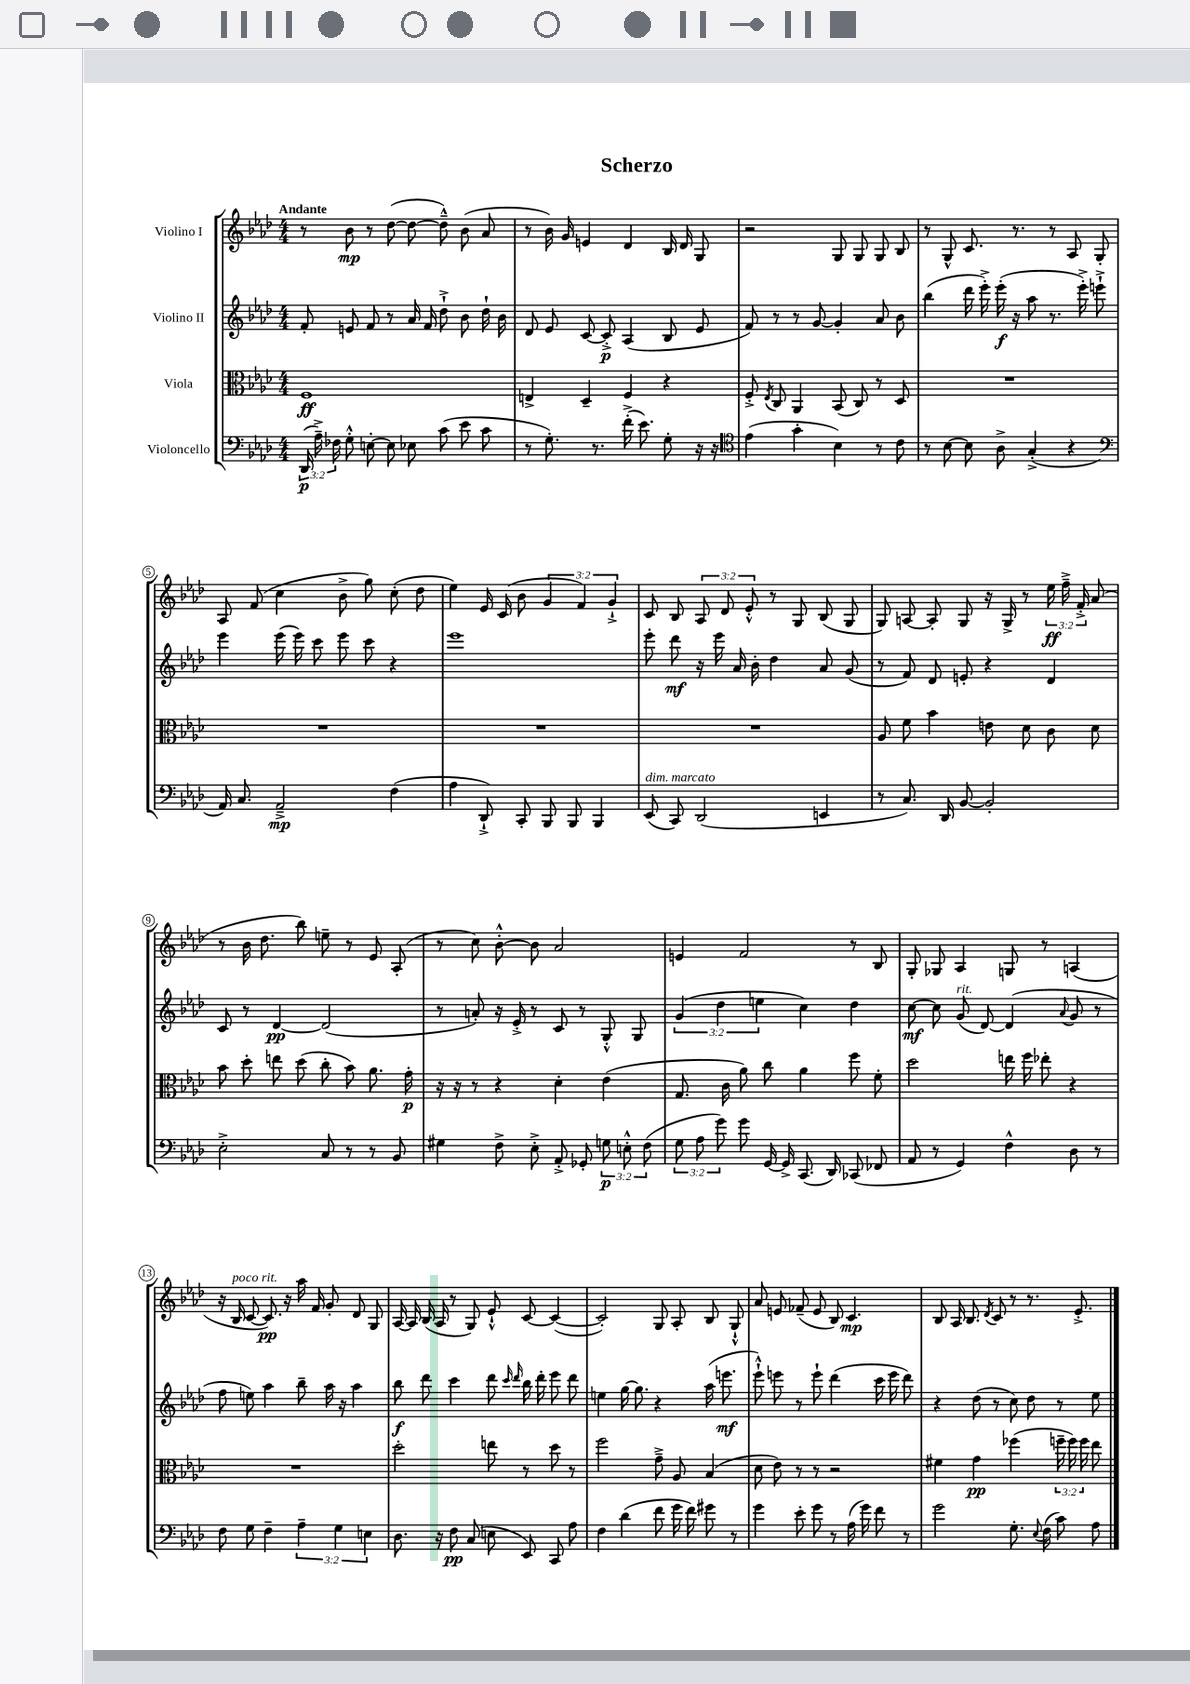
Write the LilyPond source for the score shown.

\header { title = "Scherzo" }
<<
\new StaffGroup <<
\new Staff = "s0" \with { instrumentName = "Violino I" } {
    \clef treble \key aes \major \numericTimeSignature \time 4/4 \override Staff.TupletNumber.text = #tuplet-number::calc-fraction-text \tempo "Andante"
    \autoBeamOff r8 bes'8\mp r8 des''8~( des''8~ des''8---^) bes'8( aes'8 |
    r8 bes'16) g'16 e'4 des'4 bes16 des'16 g8 |
    r2 g8 g8 g8 bes8 |
    r8 g8-^ c'8. r8. r8 aes8 g8-. |
    aes8 f'8( c''4 bes'8-> g''8) c''8-.( des''8 |
    ees''4) ees'16 c'16( bes'8 \tuplet 3/2 { g'4 f'4) g'4-!-> } |
    c'8 bes8 \tuplet 3/2 { aes8 des'8 ees'8-.-^ } r8 g8 bes8( g8 |
    g8) a8~ a8-. g8 r16 g16-> r8 \tuplet 3/2 { ees''16\ff f''16---> f'16-.-> } aes'8( |
    r8 bes'16 des''8. bes''8) e''8-- r8 ees'8 aes8-.( |
    r8 c''8) bes'8~-.-^ bes'8 aes'2 |
    e'4 f'2 r8 bes8 |
    g8-. ges8 aes4 g8 r8 a4( |
    r16 bes16^\markup { \italic "poco rit." } c'8~ c'8.\pp) r16 aes''16 f'16 g'8-. des'8 g8 |
    aes16~ aes16 bes16( aes16 r8 g8) ees'8-!-^ c'8~ c'4~( |
    c'2-.) g8 aes8-. bes8 g8-!-^ |
    aes'8 e'8 fes'8--( e'8 bes8) c'4.\mp |
    bes8 aes16 bes8. \acciaccatura { des'8 } c'8 r8 r8. ees'8.-.-> \bar "|." |
}
\new Staff = "s1" \with { instrumentName = "Violino II" } {
    \clef treble \key aes \major \numericTimeSignature \time 4/4 \override Staff.TupletNumber.text = #tuplet-number::calc-fraction-text
    \autoBeamOff f'8-. e'8 f'8 r8 aes'16 f'16 des''8-!-> bes'8 des''16-! bes'16 |
    des'8 ees'8 c'8~ c'8-.->\p aes4( bes8 ees'8 |
    f'8) r8 r8 g'8~ g'4-. aes'8 bes'8 |
    bes''4( des'''16 ees'''16-.->) ees'''16-.\f( r16 aes''8 r8. ees'''16-.->) e'''8-!-> |
    ees'''4 ees'''16( ees'''16) c'''8 ees'''8 c'''8 r4 |
    ees'''1 |
    ees'''8-. des'''8\mf r16 ees'''16 aes'16 bes'16-. des''4 aes'8 g'8( |
    r8 f'8) des'8 e'8-. r4 des'4 |
    c'8 r8 des'4~\pp des'2( |
    r8 a'8-.) r16 ees'16-.-> r8 c'8 r8 g8-.-^ g8 |
    \tuplet 3/2 { g'4( des''4 e''4 } c''4) des''4 |
    c''8~\mf c''8 g'8^\markup { \italic "rit." }( des'8~) des'4( \appoggiatura { aes'8 } g'8 r8 |
    f''8 e''8) aes''4 bes''8-- aes''16 r16 aes''4 |
    bes''8\f des'''8 c'''4 des'''8 \grace { c'''16 des'''16 } bes''16 des'''16-. ees'''8 des'''8 |
    e''4 g''16~ g''8. r4 aes''16( e'''8.\mf |
    ees'''8-!-^) e'''8 r8 e'''8-! des'''4( c'''16 e'''16 des'''8) |
    r4 des''8( r8 c''8) des''8 r8 ees''8 \bar "|." |
}
\new Staff = "s2" \with { instrumentName = "Viola" } {
    \clef alto \key aes \major \numericTimeSignature \time 4/4 \override Staff.TupletNumber.text = #tuplet-number::calc-fraction-text
    \autoBeamOff f1\ff |
    e4-> des4-- f4 r4 |
    f8-.-> \acciaccatura { ees8 } c8 aes,4 bes,8( c8) r8 des8 |
    R1 |
    R1 |
    R1 |
    R1 |
    aes8 f'8 bes'4 e'8 des'8 c'8 des'8 |
    bes'8 des''8-. e''8 des''8( c''8-. bes'8) aes'8. g'16-.\p |
    r16 r16 r8 r4 des'4-. ees'4( |
    g8. c'16 aes'8) c''8 aes'4 f''8 f'8-. |
    des''2 e''16 f''16 ees''8-. r4 |
    R1 |
    des''2-. e''8 r8 des''8 r8 |
    f''2 g'8---> aes8 bes4( |
    des'8 ees'8) r8 r8 r2 |
    fis'4 g'4\pp fes''4( \tuplet 3/2 { f''16-- f''16) f''16 } ees''8 \bar "|." |
}
\new Staff = "s3" \with { instrumentName = "Violoncello" } {
    \clef bass \key aes \major \numericTimeSignature \time 4/4 \override Staff.TupletNumber.text = #tuplet-number::calc-fraction-text
    \autoBeamOff \tuplet 3/2 { des,16\p( aes16--->) fes16 } g8-.-^ e8~-. e8 ees8 c'8( ees'8 c'8 |
    r8 g8.-.) r8. f'16-.->( ees'8.) g8-. r16 r16 |
    \clef tenor ees'4( g'4-. bes4) r8 c'8 |
    r8 bes8~ bes8 aes8-> g4-.->( r4 |
    \clef bass aes,16) c8. aes,2--->\mp f4( |
    aes4 des,8-!->) c,8-. bes,,8 bes,,8 bes,,4 |
    ees,8^\markup { \italic "dim." }( c,8^\markup { \italic "marcato" }) des,2( e,4 |
    r8 c8.) des,16 bes,8~ bes,2-. |
    ees2-.-> c8 r8 r8 bes,8 |
    gis4 f8-> ees8-.-> aes,8-.-> ges,8-. \tuplet 3/2 { g8\p e8-.-^ f8( } |
    \tuplet 3/2 { g8 aes8 g'8) } g'8 g,16~ g,16-> c,8.( des,16) ces,8( fes,8 |
    aes,8 r8 g,4) f4-^ des8 r8 |
    f8 g8 f4-- \tuplet 3/2 { aes4-- g4 e4 } |
    des8. r16 f8\pp c8( e8 ees,8) c,8 aes8 |
    f4 des'4( f'8 g'16 f'16) gis'8 r8 |
    g'4 ees'8-. g'8 r8 aes16( g'16) f'8 r8 |
    g'2 g8.-. \appoggiatura { ees8 } f16( c'8) aes8 \bar "|." |
}
>>
>>
\layout { \context { \Score \override BarNumber.stencil = #(make-stencil-circler 0.1 0.3 ly:text-interface::print) } }
